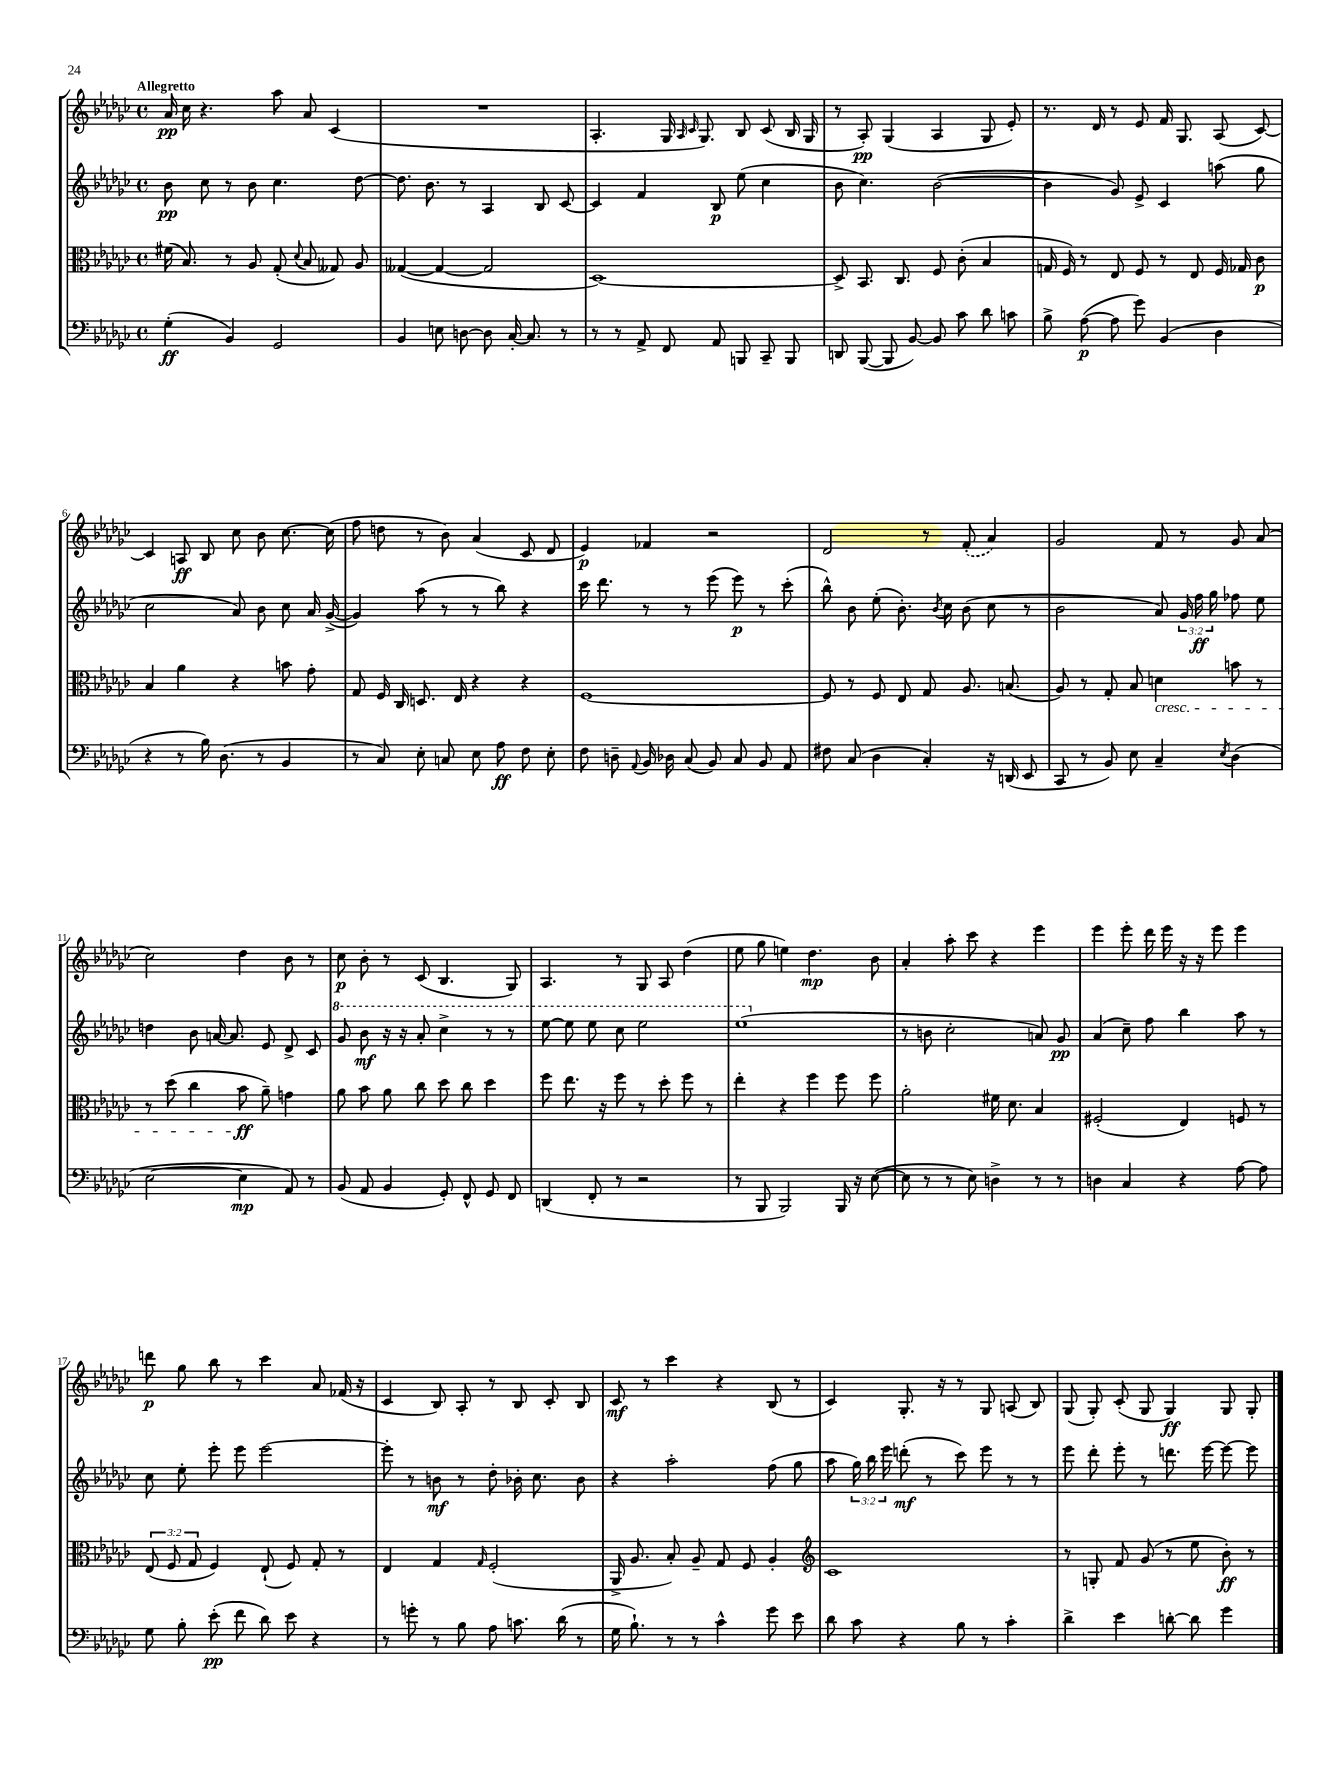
<<
\new StaffGroup <<
\new Staff = "s0" {
    \clef treble \key ges \major \defaultTimeSignature \time 4/4 \tempo "Allegretto"
    \autoBeamOff aes'16\pp ces''16 r4. aes''8 aes'8 ces'4( |
    R1 |
    aes4.-. ges16 \grace { aes16 ces'16 } ges8.) bes8 ces'8( bes16 ges16 |
    r8 aes8-.\pp) ges4( aes4 ges8 ees'8-.) |
    r8. des'16 r8 ees'8 f'16 ges8. aes8( ces'8~) |
    ces'4 a8\ff bes8 ces''8 bes'8 ces''8.~ ces''16( |
    f''8 d''8 r8 bes'8) aes'4( ces'8 des'8 |
    ees'4\p) fes'4 r2 |
    des'2 r8 \once \slurDashed f'8-.( aes'4) |
    ges'2 f'8 r8 ges'8 aes'8( |
    ces''2) des''4 bes'8 r8 |
    ces''8\p bes'8-. r8 ces'8( bes4. ges8) |
    aes4. r8 ges8 aes8 des''4( |
    ees''8 ges''8 e''4) des''4.\mp bes'8 |
    aes'4-. aes''8-. ces'''8 r4 ees'''4 |
    ees'''4 ees'''8-. des'''16 ees'''16 r16 r16 ees'''8 ees'''4 |
    d'''8\p ges''8 bes''8 r8 ces'''4 aes'8 fes'16( r16 |
    ces'4 bes8) aes8-. r8 bes8 ces'8-. bes8 |
    ces'8\mf r8 ces'''4 r4 bes8( r8 |
    ces'4) ges8.-. r16 r8 ges8 a8( bes8) |
    ges8( ges8-.) ces'8-.( ges8 ges4\ff) ges8 ges8-. \bar "|." |
}
\new Staff = "s1" {
    \clef treble \key ges \major \defaultTimeSignature \time 4/4 \override Staff.TupletNumber.text = #tuplet-number::calc-fraction-text
    \autoBeamOff bes'8\pp ces''8 r8 bes'8 ces''4. des''8~ |
    des''8. bes'8. r8 aes4 bes8 ces'8~ |
    ces'4 f'4 bes8\p ees''8( ces''4 |
    bes'8 ces''4.) bes'2~( |
    bes'4 ges'8) ees'8-> ces'4 a''8( ges''8 |
    ces''2 aes'8) bes'8 ces''8 aes'16 ges'16~->( |
    ges'4) aes''8( r8 r8 bes''8) r4 |
    ces'''16 des'''8. r8 r8 ees'''8( ees'''8\p) r8 ces'''8-.( |
    bes''8-^) bes'8 ees''8-.( bes'8.-.) \acciaccatura { bes'8 } ces''16 bes'8( ces''8 r8 |
    bes'2 aes'8) \tuplet 3/2 { ges'16 f''16\ff ges''16 } fes''8 ees''8 |
    d''4 bes'8 a'16~ a'8. ees'8 des'8-> ces'8 |
    \ottava #1 ges''8 bes''8\mf r16 r16 aes''8-. ces'''4-> r8 r8 |
    ees'''8~ ees'''8 ees'''8 ces'''8 ees'''2 |
    ees'''1( \ottava #0 |
    r8 b'8 ces''2-. a'8) ges'8\pp |
    aes'4( ces''8--) f''8 bes''4 aes''8 r8 |
    ces''8 ees''8-. ees'''8-. ees'''8 ees'''2~ |
    ees'''8-. r8 b'8\mf r8 des''8-. bes'16-. ces''8. bes'8 |
    r4 aes''2-. f''8( ges''8 |
    aes''8 \tuplet 3/2 { ges''16) bes''16 ees'''16 } d'''8-.\mf( r8 ces'''8) ees'''8 r8 r8 |
    ees'''8 des'''8-. ees'''8-. r8 d'''8. ees'''16~ ees'''8~ ees'''8 \bar "|." |
}
\new Staff = "s2" {
    \clef alto \key ges \major \defaultTimeSignature \time 4/4 \override Staff.TupletNumber.text = #tuplet-number::calc-fraction-text
    \autoBeamOff fis'16( bes8.) r8 aes8 ges8-.( \appoggiatura { des'8 } bes8 geses8) aes8 |
    geses4~( geses4~ geses2 |
    des1~) |
    des8-> bes,8. ces8. f8 ces'8-.( bes4 |
    g16 f16) r8 ees8 f8 r8 ees8 f16 ges16 ces'8\p |
    bes4 aes'4 r4 b'8 ges'8-. |
    ges8 f16 ces16 d8. ees16 r4 r4 |
    f1~ |
    f8 r8 f8 ees8 ges8 aes8. b8.( |
    aes8) r8 ges8-. bes8 d'4\cresc b'8 r8 |
    r8 des''8( ces''4 bes'8\ff\! aes'8--) g'4 |
    aes'8 bes'8 aes'8 ces''8 des''8 ces''8 des''4 |
    f''8 ees''8. r16 f''8 r8 des''8-. f''8 r8 |
    ees''4-. r4 f''4 f''8 f''8 |
    aes'2-. fis'16 des'8. bes4 |
    fis2-.( ees4) f8 r8 |
    \tuplet 3/2 { ees8( f8 ges8 } f4) ees8-!( f8) ges8-. r8 |
    ees4 ges4 \grace { ges16 } f2-.( |
    aes,16-> aes8. bes8-.) aes8-- ges8 f8 aes4-. |
    \clef treble ces'1 |
    r8 g8-. f'8 ges'8( r8 ees''8 bes'8-.\ff) r8 \bar "|." |
}
\new Staff = "s3" {
    \clef bass \key ges \major \defaultTimeSignature \time 4/4
    \autoBeamOff ges4-.\ff( bes,4) ges,2 |
    bes,4 e8 d8~ d8 ces16~-. ces8. r8 |
    r8 r8 aes,8-> f,8 aes,8 b,,8 ces,8-- b,,8 |
    d,8 bes,,8~( bes,,8 bes,8~) bes,8 ces'8 des'8 c'8 |
    bes8-> aes8~\p( aes8 ges'8) bes,4( des4 |
    r4 r8 bes16) des8.( r8 bes,4 |
    r8 ces8) ees8-. c8 ees8 aes8\ff f8 ees8-. |
    f8 d8-- \appoggiatura { aes,8 } bes,16 des16 ces8( bes,8) ces8 bes,8 aes,8 |
    fis8 ces8( des4 ces4-.) r16 d,16( ees,8 |
    ces,8 r8 bes,8) ees8 ces4-- \acciaccatura { ees8 } des4( |
    ees2~ ees4\mp aes,8) r8 |
    bes,8( aes,8 bes,4 ges,8-.) f,8-^ ges,8 f,8 |
    d,4( f,8-. r8 r2 |
    r8 bes,,8 bes,,2) bes,,16 r16 ees8~( |
    ees8 r8 r8 ees8) d4-> r8 r8 |
    d4 ces4 r4 aes8~ aes8 |
    ges8 bes8-. ees'8-.\pp( f'8 des'8) ees'8 r4 |
    r8 g'8-. r8 bes8 aes8 c'8. des'16( r8 |
    ges16 bes8.-!) r8 r8 ces'4-^ ges'8 ees'8 |
    des'8 ces'8 r4 bes8 r8 ces'4-. |
    des'4-> ees'4 d'8~-. d'8 ges'4 \bar "|." |
}
>>
>>
